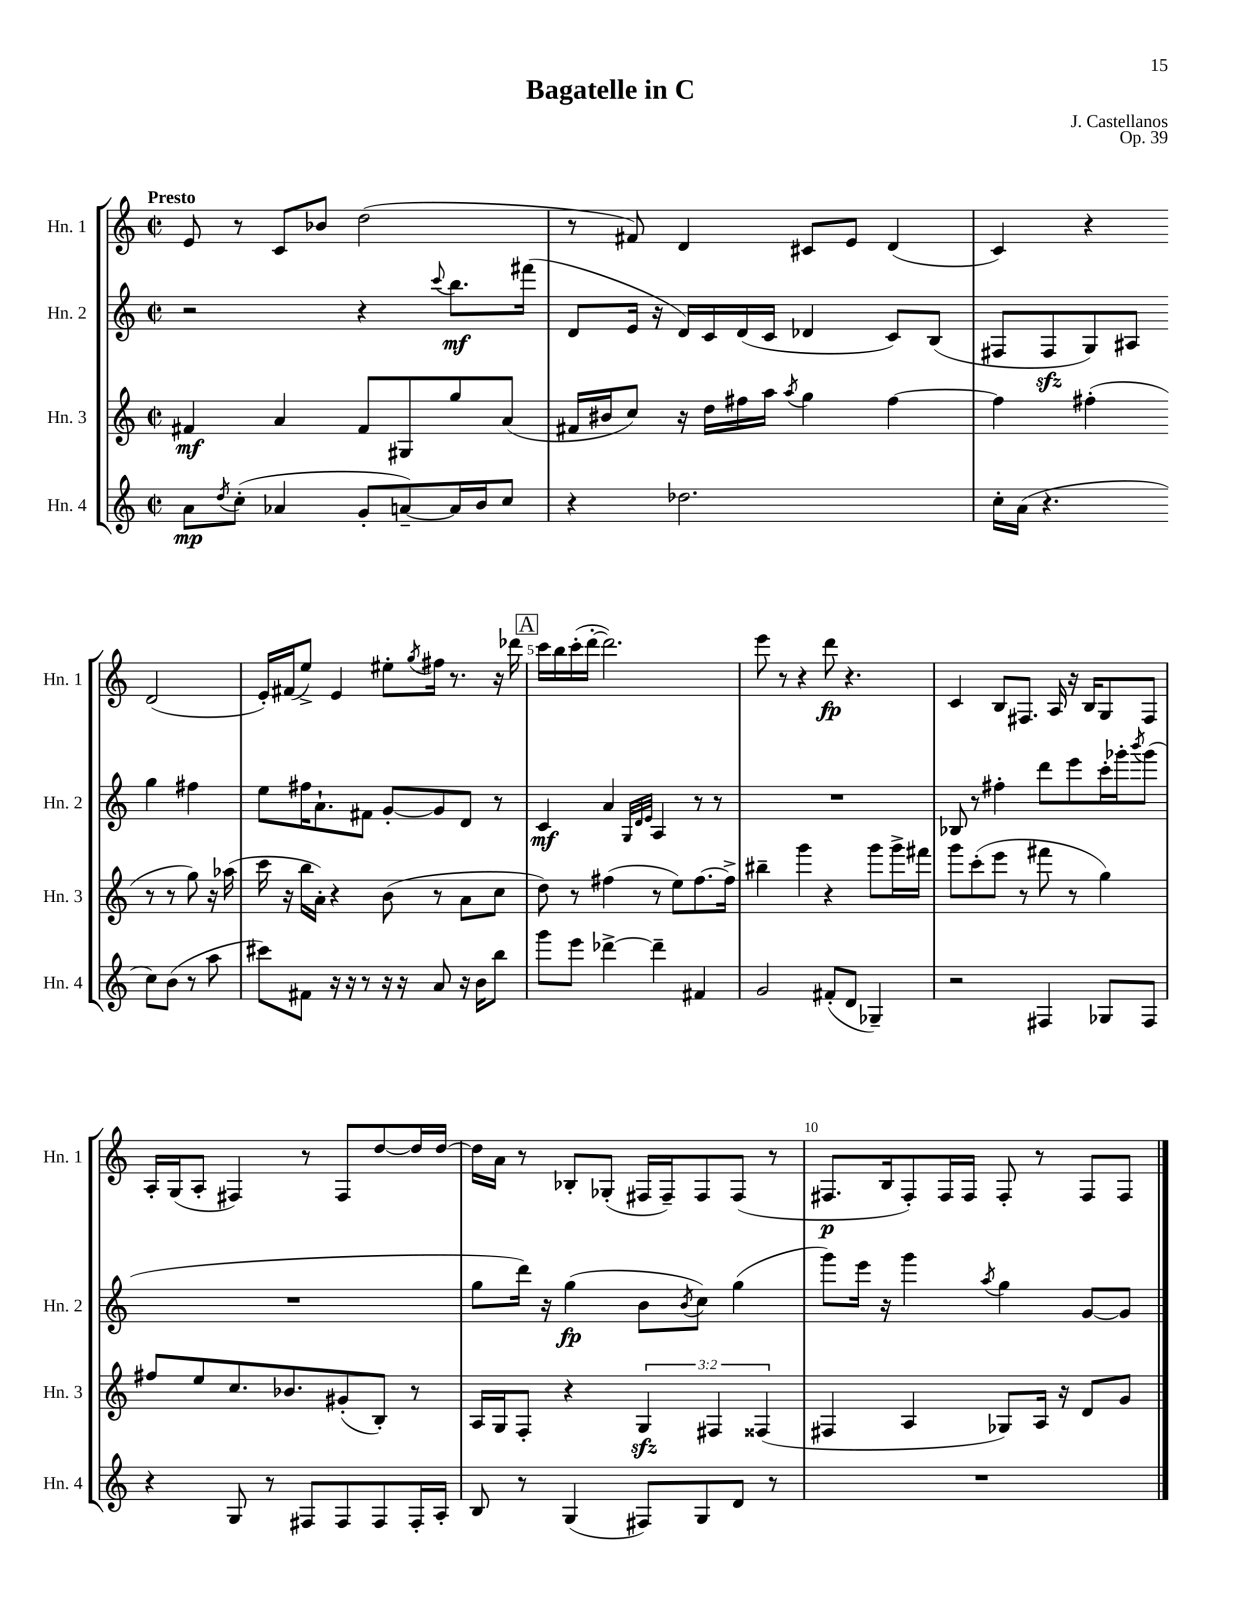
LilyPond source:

\header { title = "Bagatelle in C" composer = "J. Castellanos" opus = "Op. 39" }
<<
\new StaffGroup <<
\new Staff = "s0" \with { instrumentName = "Hn. 1" shortInstrumentName = "Hn. 1" } {
    \clef treble \key c \major \defaultTimeSignature \time 2/2 \tempo "Presto"
    e'8 r8 c'8 bes'8 d''2( |
    r8 fis'8) d'4 cis'8 e'8 d'4( |
    c'4) r4 d'2( |
    e'16-.) fis'16( e''8->) e'4 eis''8-. \acciaccatura { g''8 } fis''16 r8. r16 des'''16 |
    \mark \markup { \box "A" } c'''16 b''16 c'''16-.( d'''16~-. d'''2.) |
    e'''8 r8 r4 d'''8\fp r4. |
    c'4 b8 fis8. a16 r16 b16 g8 fis8 |
    a16-. g16( a8-. fis4) r8 fis8 d''8~ d''16 d''16~ |
    d''16 a'16 r8 bes8-. ges8-.( fis16 fis16--) fis8 fis8( r8 |
    fis8.\p b16 fis8-.) fis16 fis16 fis8-. r8 fis8 fis8 \bar "|." |
}
\new Staff = "s1" \with { instrumentName = "Hn. 2" shortInstrumentName = "Hn. 2" } {
    \clef treble \key c \major \defaultTimeSignature \time 2/2
    r2 r4 \appoggiatura { c'''8 } b''8.\mf fis'''16( |
    d'8 e'16 r16 d'16) c'16 d'16( c'16 des'4 c'8) b8( |
    fis8 fis8\sfz g8) ais8 g''4 fis''4 |
    e''8 fis''16 a'8.-! fis'8 g'8~-. g'8 d'8 r8 |
    \mark \markup { \box "A" } c'4\mf a'4 \grace { g32 d'32 e'32 } a4 r8 r8 |
    R1 |
    bes8 r8 fis''4-. d'''8 e'''8 c'''16-. ges'''16-. \acciaccatura { b'''8 } ges'''8( |
    R1 |
    g''8 d'''16) r16 g''4\fp( b'8 \acciaccatura { b'8 } c''8) g''4( |
    g'''8) e'''16 r16 g'''4 \acciaccatura { a''8 } g''4 g'8~ g'8 \bar "|." |
}
\new Staff = "s2" \with { instrumentName = "Hn. 3" shortInstrumentName = "Hn. 3" } {
    \clef treble \key c \major \defaultTimeSignature \time 2/2 \override Staff.TupletNumber.text = #tuplet-number::calc-fraction-text
    fis'4\mf a'4 fis'8 gis8 g''8 a'8( |
    fis'16 bis'16 c''8) r16 d''16 fis''16 a''16 \acciaccatura { a''8 } g''4 fis''4~ |
    fis''4 fis''4-.( r8 r8 g''8) r16 aes''16( |
    c'''16 r16 b''16 a'16-.) r4 b'8( r8 a'8 c''8 |
    \mark \markup { \box "A" } d''8) r8 fis''4( r8 e''8) fis''8.~ fis''16-> |
    bis''4-- g'''4 r4 g'''8 g'''16-> fis'''16 |
    g'''8 c'''8-.( e'''8 r8 fis'''8 r8 g''4) |
    fis''8 e''8 c''8. bes'8. gis'8-.( b8-.) r8 |
    a16 g16 f8-. r4 \tuplet 3/2 { g4\sfz fis4 fisis4( } |
    fis4 a4 ges8) a16 r16 d'8 g'8 \bar "|." |
}
\new Staff = "s3" \with { instrumentName = "Hn. 4" shortInstrumentName = "Hn. 4" } {
    \clef treble \key c \major \defaultTimeSignature \time 2/2
    a'8\mp \acciaccatura { d''8 } c''8-.( aes'4 g'8-. a'8~--) a'16 b'16 c''8 |
    r4 des''2. |
    c''16-. a'16( r4. c''8) b'8( r8 a''8 |
    cis'''8) fis'8 r16 r16 r8 r16 r16 a'8 r16 b'16 b''8 |
    \mark \markup { \box "A" } g'''8 e'''8 des'''4~-> des'''4-- fis'4 |
    g'2 fis'8-.( d'8 ges4--) |
    r2 fis4 ges8 fis8 |
    r4 g8 r8 fis8 fis8 fis8 fis16-. a16-. |
    b8 r8 g4( fis8) g8 d'8 r8 |
    R1 \bar "|." |
}
>>
>>
\layout { \context { \Score \override BarNumber.break-visibility = ##(#f #t #t) barNumberVisibility = #(every-nth-bar-number-visible 5) } }
